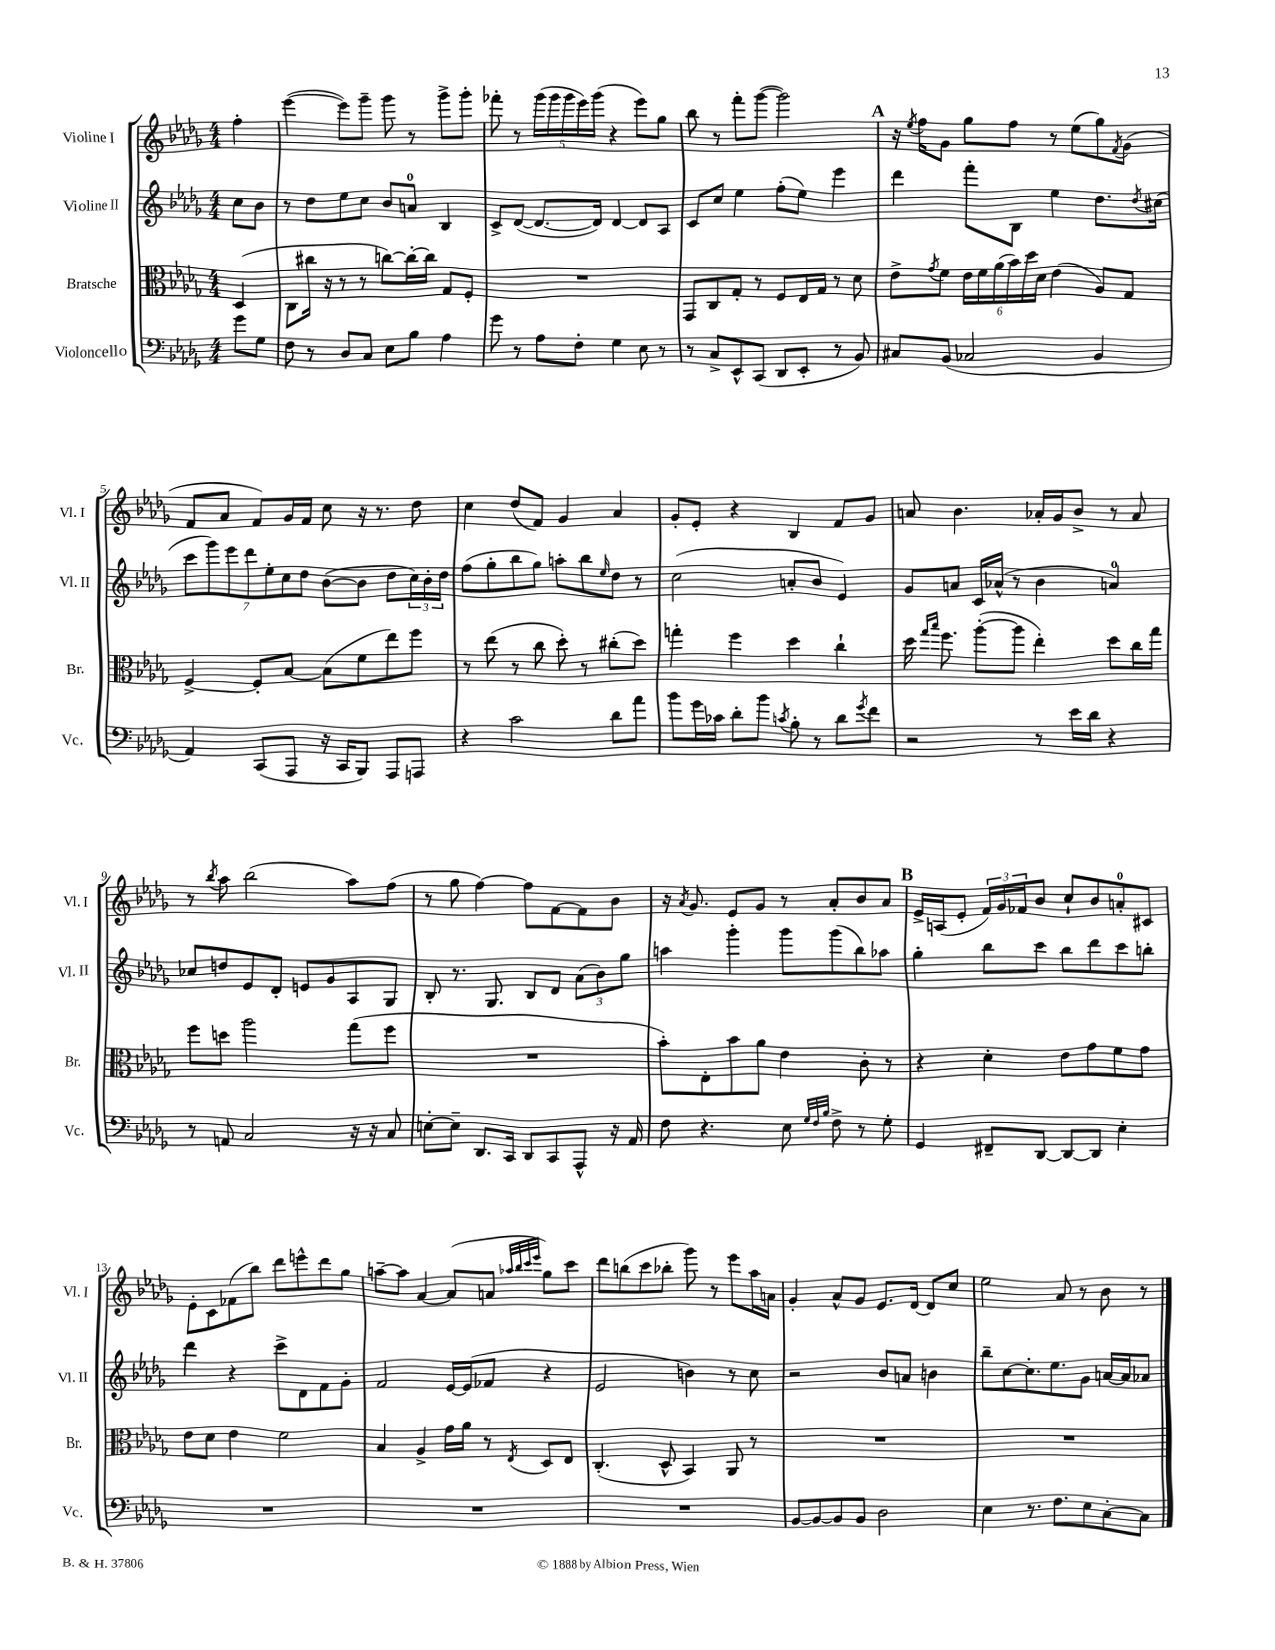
<<
\new StaffGroup <<
\new Staff = "s0" \with { instrumentName = "Violine I" shortInstrumentName = "Vl. I" } {
    \clef treble \key des \major \numericTimeSignature \time 4/4 \partial 4
    f''4-. |
    ees'''4~( ees'''8) ges'''8-- ges'''8 r8 ges'''8-> ges'''8-. |
    fes'''8-. r8 \tuplet 5/4 { ges'''16( ges'''16 ges'''16 ees'''16) ges'''16( } r4 ees'''8) ges''8 |
    bes''8 r8 f'''8-. ges'''8~( ges'''2) |
    \mark \markup { \bold "A" } r16 \acciaccatura { ees''8 } f''16 ges'8 ges''8 f''8 r8 ees''8( ges''8) \acciaccatura { f'8 } ges'8( |
    f'8 aes'8 f'8) ges'16 f'16 c''8 r16 r8. des''8 |
    c''4 des''8( f'8) ges'4 aes'4 |
    ges'8-. ees'8-. r4 bes4 f'8 ges'8 |
    a'8 bes'4. aes'16-. ges'16 bes'8-> r8 aes'8 |
    r8 \acciaccatura { bes''8 } aes''8 bes''2( aes''8) f''8( |
    r8 ges''8 f''4~) f''8 f'8~ f'8 bes'8 |
    r16 \acciaccatura { aes'8 } ges'8. ees'8 ges'8 r8 aes'8-. bes'8 aes'8 |
    \mark \markup { \bold "B" } ees'16-> a16( ees'8-. \tuplet 3/2 { f'16) ges'16 fes'16 } bes'8 c''8-! bes'8 a'8-0-. cis'8 |
    ees'8-. c'8 fes'8( bes''8) des'''8 e'''8-^ des'''8 ges''8 |
    a''8~-- a''8 aes'4~ aes'8( a'8 \grace { aes''32 bes''32 c'''32 ees'''32 } ges''8) c'''8 |
    des'''8 b''8( c'''8 bes''8-. ges'''8) r8 ees'''8 aes''16 a'16 |
    ges'4-. aes'8-^ ges'8 ees'8. des'16~ des'8 c''8 |
    ees''2 aes'8 r8 bes'8 r8 \bar "|." |
}
\new Staff = "s1" \with { instrumentName = "Violine II" shortInstrumentName = "Vl. II" } {
    \clef treble \key des \major \numericTimeSignature \time 4/4 \partial 4
    c''8 bes'8 |
    r8 des''8 ees''8 c''8 bes'8 a'8-0 bes4 |
    c'8-> des'8~( des'8.~ des'16) des'4~ des'8 aes8 |
    c'8 c''8 ees''4 f''8-.( ees''8) ees'''4 |
    \mark \markup { \bold "A" } des'''4 f'''8-. bes8 ees''4 des''8. \acciaccatura { des''8 } cis''16( |
    \tuplet 7/4 { c'''8 ges'''8) ees'''8 des'''8 ees''8-. c''8 des''8 } bes'8~( bes'8 des''8 \tuplet 3/2 { c''16) bes'16-. des''16 } |
    f''8( ges''8-. bes''8 ges''8) a''8-. bes''8 \grace { ees''16 } des''8 r8 |
    c''2( a'8-. bes'8 ees'4) |
    ges'8 a'8 c'16 aes'16-^( r8 bes'4 a'4-0) |
    ces''8 d''8 ees'8 des'8-. e'8 ges'8 aes8 ges8 |
    bes8-. r8. ges8. bes8 des'8 \tuplet 3/2 { aes'8( bes'8) ges''8 } |
    a''4 ges'''4-. ges'''8 ges'''8( bes''8) aes''8 |
    \mark \markup { \bold "B" } ges''4-. bes''8 c'''8 bes''8 des'''8 c'''8 b''8-. |
    des'''4 r4 c'''8-> des'8 f'8 ges'8-. |
    f'2 ees'16~ ees'16( fes'8 r4 |
    ees'2 b'4) r8 c''8 |
    r2 bes'8 a'8 b'4 |
    bes''8-- c''8~ c''8.-. ees''8. ges'8 a'16~ a'16 aes'8 \bar "|." |
}
\new Staff = "s2" \with { instrumentName = "Bratsche" shortInstrumentName = "Br." } {
    \clef alto \key des \major \numericTimeSignature \time 4/4 \partial 4
    des4( |
    c8 cis''16 r16 r8 r8 c''8~) c''16~-. c''16 ges8 f8-. |
    R1 |
    ges,8 c8 ges8-. r8 f8 ees16 ges16 r8 des'8 |
    \mark \markup { \bold "A" } ees'8-> \acciaccatura { ges'8 } f'8 \tuplet 6/4 { ees'16 f'16 aes'16( bes'16) des''16 des'16 } ees'4( aes8) ges8 |
    f4~-> f8-. bes8~ bes8( f'8 ees''8) f''8 |
    r8 ees''8( r8 c''8 des''8-.) r8 cis''8-.( des''8) |
    g''4-. f''4 des''4 c''4-! |
    des''16 \grace { ges''16 bes''16 } f''8. aes''8~-.( aes''8 ees''4-.) des''8 c''16 ges''16 |
    f''8 d''8 aes''2 ges''8( f''8 |
    R1 |
    bes'8-.) ees8-. bes'8 aes'8 ees'4 c'8-. r8 |
    \mark \markup { \bold "B" } r4 des'4-. ees'8 ges'8 f'8 ges'8 |
    ees'8 des'8 ees'4 f'2 |
    bes4 aes4-> ges'16 aes'16 r8 \acciaccatura { ees8 } des8 ees8 |
    c4.-.( des8-^ bes,4) aes,8 r8 |
    R1 |
    R1 \bar "|." |
}
\new Staff = "s3" \with { instrumentName = "Violoncello" shortInstrumentName = "Vc." } {
    \clef bass \key des \major \numericTimeSignature \time 4/4 \partial 4
    ges'8 ges8 |
    f8 r8 des8 c8 ees8 bes8 aes4 |
    ges'8 r8 aes8 f8-. ges4 ees8 r8 |
    r8 c8-> ees,8-^ c,8( des,8 ees,8-. r8 bes,8) |
    \mark \markup { \bold "A" } cis8 bes,8( ces2 bes,4 |
    aes,4) c,8( aes,,8 r16 c,16 bes,,8) aes,,8 a,,8 |
    r4 c'2 des'8 aes'8 |
    bes'8 ges'16 ces'16 des'8-. bes'8 \acciaccatura { c'8 } bes8-. r8 des'8 \acciaccatura { ges'8 } f'8 |
    r2 r8 ees'16 des'16 r4 |
    r8 a,8 c2 r16 r16 c8 |
    e8~-. e8-- des,8. c,16 des,8 c,8 aes,,8-^ r16 aes,16 |
    f8 r4. ees8 \grace { ges32 f32 bes32 } f8-> r8 ges8-. |
    \mark \markup { \bold "B" } ges,4 fis,8-- des,8~ des,8~ des,8 ees4-. |
    R1 |
    R1 |
    R1 |
    bes,8~ bes,8~ bes,8 bes,8 des2 |
    ees4 r8. f8. ees8 c8~-. c8 \bar "|." |
}
>>
>>
